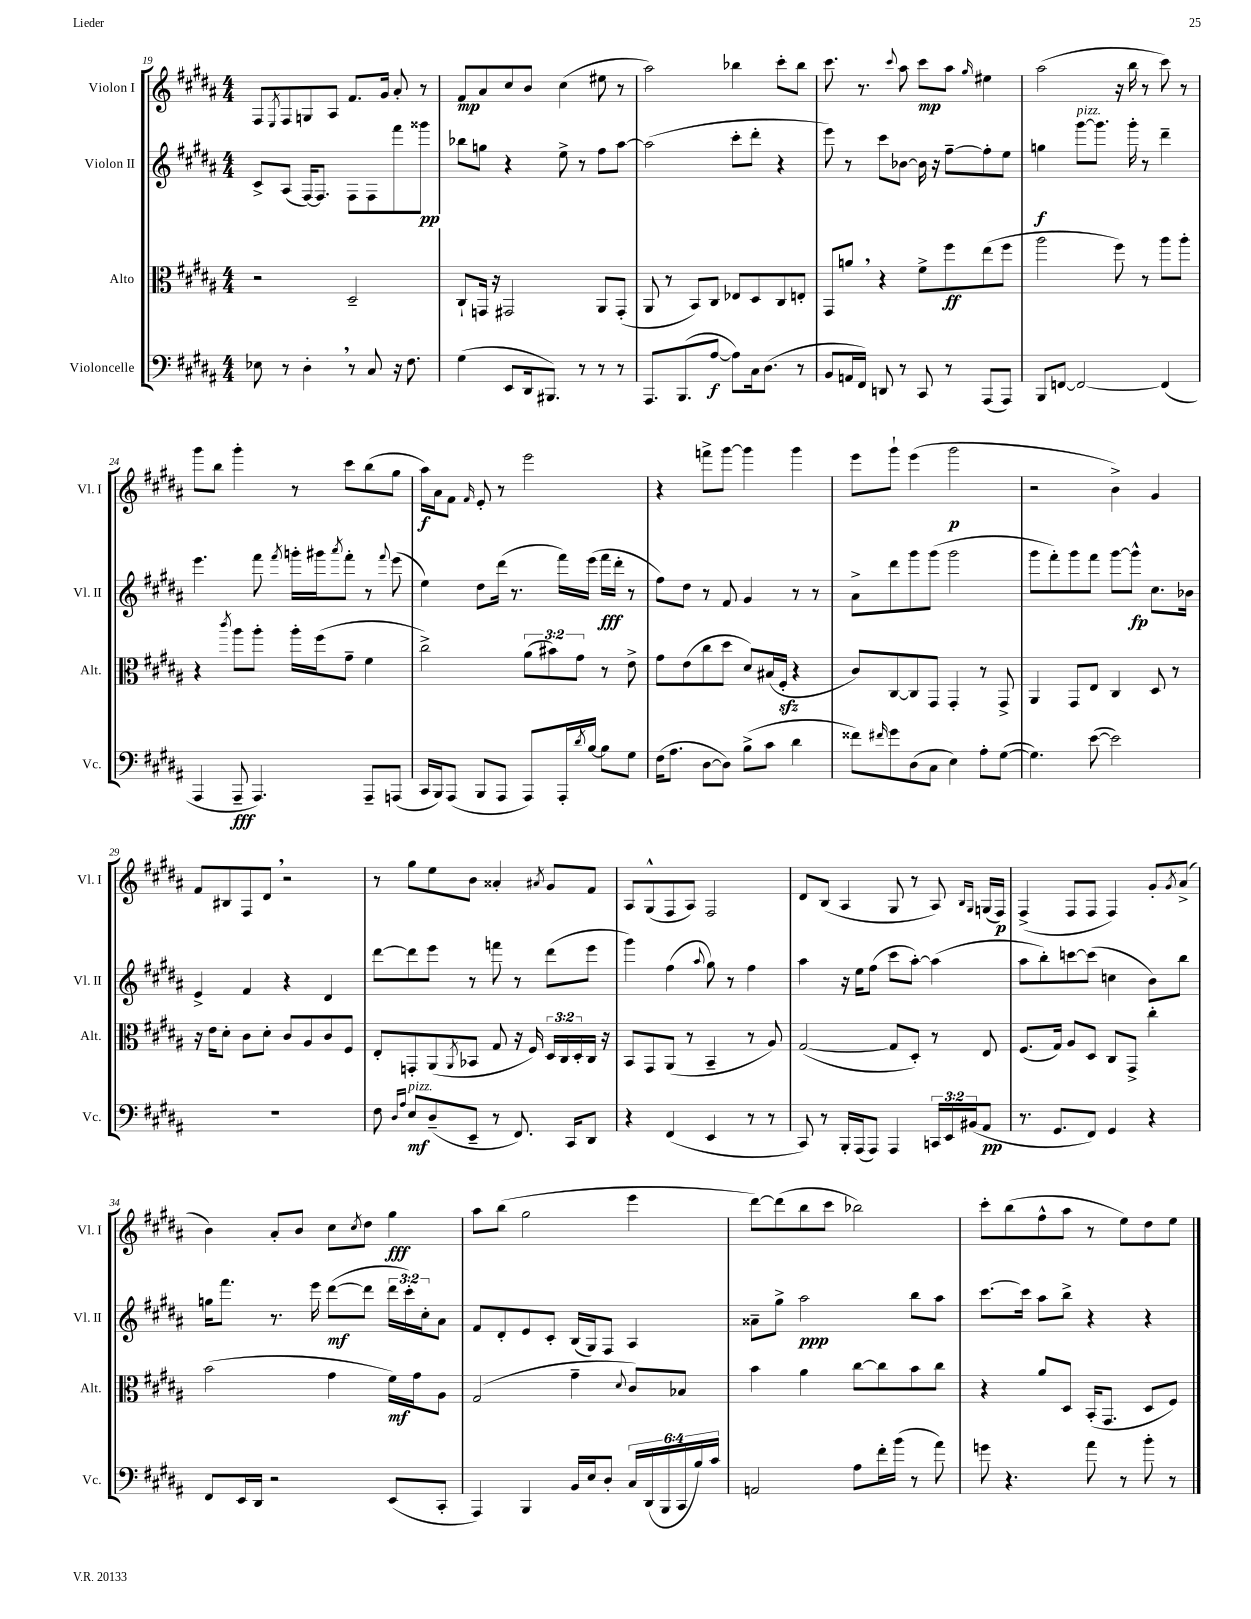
<<
\new StaffGroup <<
\new Staff = "s0" \with { instrumentName = "Violon I" shortInstrumentName = "Vl. I" } {
    \clef treble \key b \major \numericTimeSignature \time 4/4
    fis8 \acciaccatura { e8 } fis8 g8 ais8 fis'8. gis'16 ais'8-. r8 |
    fis'8\mp ais'8 cis''8 b'8 cis''4( eis''8 r8 |
    ais''2) bes''4 cis'''8-. bes''8 |
    cis'''8. r8. \appoggiatura { cis'''8 } ais''8 cis'''8\mp ais''8 \grace { gis''16 } eis''4 |
    ais''2( r16 b''16 r8 cis'''8) r8 |
    gis'''8 b''8 gis'''4-. r8 cis'''8 b''8( gis''8 |
    ais''16\f) ais'16 fis'8 \grace { fis'16 } e'8-. r8 e'''2 |
    r4 f'''8-> gis'''8~ gis'''4 gis'''4 |
    e'''8 gis'''8-! e'''4( gis'''2\p |
    r2 b'4->) gis'4 |
    fis'8 bis8 fis8 dis'8 \breathe r2 |
    r8 gis''8 e''8 b'8 aisis'4-. \acciaccatura { ais'8 } gis'8 fis'8 |
    ais8 gis8-^( fis8 ais8) fis2 |
    dis'8 b8( ais4 gis8 r8 ais8) \grace { b16 gis16 } g16( fis16\p) |
    fis4->( fis8 fis8 fis4) gis'8-. \acciaccatura { gis'8 } ais'8->( |
    b'4) ais'8-. b'8 cis''8 \acciaccatura { cis''8 } dis''8 gis''4\fff |
    ais''8 b''8( gis''2 e'''4 |
    dis'''8~) dis'''8( b''8 cis'''8 bes''2) |
    cis'''8-. b''8( fis''8-^ ais''8 r8 e''8) dis''8 e''8 \bar "|." |
}
\new Staff = "s1" \with { instrumentName = "Violon II" shortInstrumentName = "Vl. II" } {
    \clef treble \key b \major \numericTimeSignature \time 4/4 \override Staff.TupletNumber.text = #tuplet-number::calc-fraction-text
    cis'8-> ais8( fis16~) fis8. fis8 fis8 fis'''8 gisis'''8\pp |
    bes''8 g''8 r4 e''8-> r8 fis''8 ais''8~ |
    ais''2( cis'''8-. dis'''8-. r4 |
    e'''8) r8 cis'''8 bes'8~ bes'16 r16 fis''8~-- fis''8-. e''8 |
    g''4\f gis'''8~^\markup { \italic "pizz." } gis'''8. gis'''16-. r8 dis'''4-- |
    e'''4. fis'''8 \acciaccatura { fis'''8 } g'''16-. gis'''16 \acciaccatura { ais'''8 } fis'''8-. r8 \appoggiatura { fis'''8 } e'''8( |
    e''4) dis''8 dis'''16( r8. fis'''16) e'''16( fis'''16\fff dis'''16-. r8 |
    fis''8) dis''8 r8 fis'8 gis'4 r8 r8 |
    ais'8-> dis'''8 gis'''8 gis'''8( gis'''2 |
    gis'''8 fis'''8-.) gis'''8 fis'''8 gis'''8~ gis'''8-^\fp cis''8. bes'16 |
    e'4-> fis'4 r4 dis'4 |
    dis'''8~ dis'''8 e'''8 r8 f'''8 r8 dis'''8( e'''8 |
    gis'''4) fis''4( \appoggiatura { ais''8 } gis''8) r8 fis''4 |
    ais''4 r16 e''16 fis''8( cis'''8 ais''8~-.) ais''4( |
    ais''8 b''8-.) c'''8~ c'''8( c''4 b'8) b''8 |
    g''16 fis'''8. r8. e'''16 dis'''8~\mf( dis'''8 \tuplet 3/2 { dis'''16 cis'''16-.) cis''16-. } ais'8 |
    fis'8 dis'8-. e'8 cis'8-. b16( gis16) fis8 ais4 |
    aisis'8-- gis''8-> ais''2\ppp b''8 ais''8 |
    cis'''8.~ cis'''16 ais''8 b''8-> r4 r4 \bar "|." |
}
\new Staff = "s2" \with { instrumentName = "Alto" shortInstrumentName = "Alt." } {
    \clef alto \key b \major \numericTimeSignature \time 4/4 \override Staff.TupletNumber.text = #tuplet-number::calc-fraction-text
    r2 dis2-- |
    cis8-! g,16 r16 gis,2 ais,8 gis,8-.( |
    ais,8 r8 b,8) cis8 ees8 dis8 cis8 e8-. |
    gis,8 a'8 \breathe r4 fis'8-> fis''8\ff e''8( fis''8 |
    ais''2 fis''8) r8 ais''8 ais''8-. |
    r4 \acciaccatura { cis'''8 } ais''8 ais''8-. ais''16-. fis''16( gis'8-- fis'4 |
    cis''2->) \tuplet 3/2 { ais'8( bis'8) gis'8 } r8 e'8-> |
    gis'8 e'8( cis''8 dis''8 dis'8) bis16( fis16-.\sfz r4 |
    cis'8) cis8~ cis8 gis,8 gis,4-. r8 gis,8-> |
    ais,4 gis,8 e8 cis4 dis8 r8 |
    r16 e'16 dis'8-. cis'8 dis'8-. cis'8 ais8 cis'8 fis8 |
    e8-. g,8-. ais,8( \acciaccatura { ais,8 } bes,8 gis8 r16 fis16) \tuplet 3/2 { dis16 cis16 dis16-. } cis16 r16 |
    b,8 gis,8 ais,8( r8 b,4-- r8 ais8) |
    gis2~( gis8 dis8-.) r8 e8 |
    fis8.( gis16) ais8 dis8 cis8 gis,8-> cis''4-. |
    b'2( gis'4 fis'16\mf) gis'16 ais8 |
    gis2( gis'4-- \appoggiatura { dis'8 } cis'8) bes8 |
    b'4 ais'4 cis''8~ cis''8 b'8 cis''8 |
    r4 ais'8 dis8 b,16-.( gis,8. dis8 fis8) \bar "|." |
}
\new Staff = "s3" \with { instrumentName = "Violoncelle" shortInstrumentName = "Vc." } {
    \clef bass \key b \major \numericTimeSignature \time 4/4 \override Staff.TupletNumber.text = #tuplet-number::calc-fraction-text
    ees8 r8 dis4-. \breathe r8 cis8 r16 fis8. |
    gis4( e,8 dis,16 bis,,8.) r8 r8 r8 |
    ais,,8. b,,8.( ais8~\f ais8) cis16 dis8.( r8 |
    b,8 a,16 fis,16) d,8 r8 cis,8 r8 ais,,8( ais,,8) |
    b,,8 f,8~ f,2~ f,4( |
    ais,,4 ais,,8--\fff ais,,4.) ais,,8-- a,,8( |
    cis,16 b,,16) ais,,8( b,,8 ais,,8 ais,,8) ais,,16-. \acciaccatura { dis'8 } b16~ b8 gis8 |
    fis16( ais8. dis8~ dis8) b8->( cis'8 dis'4 |
    fisis'8) \grace { fis'16 } gis'8 dis8( cis8 e4) ais8-. gis8~( |
    gis4.) e'8~( e'2) |
    R1 |
    fis8 \grace { dis16 ais16 } e8\mf^\markup { \italic "pizz." } dis8--( e,8-- r8 fis,8.) cis,16 dis,8 |
    r4 fis,4( e,4 r8 r8 |
    cis,8) r8 b,,16-. ais,,16( ais,,8) ais,,4 \tuplet 3/2 { c,16 e,16 bis,16( } ais,8\pp |
    r8. gis,8. fis,8) gis,4 r4 |
    fis,8 e,16 dis,16 r2 e,8( cis,8-. |
    ais,,4) b,,4 b,16 e16 dis8-. \tuplet 6/4 { cis16 dis,16( b,,16 cis,16 b16) cis'16 } |
    a,2 ais8 fis'16-. b'16( r8 ais'8) |
    g'8 r4. ais'8 r8 b'8-. r8 \bar "|." |
}
>>
>>
\layout { \context { \Score currentBarNumber = #19 } }
